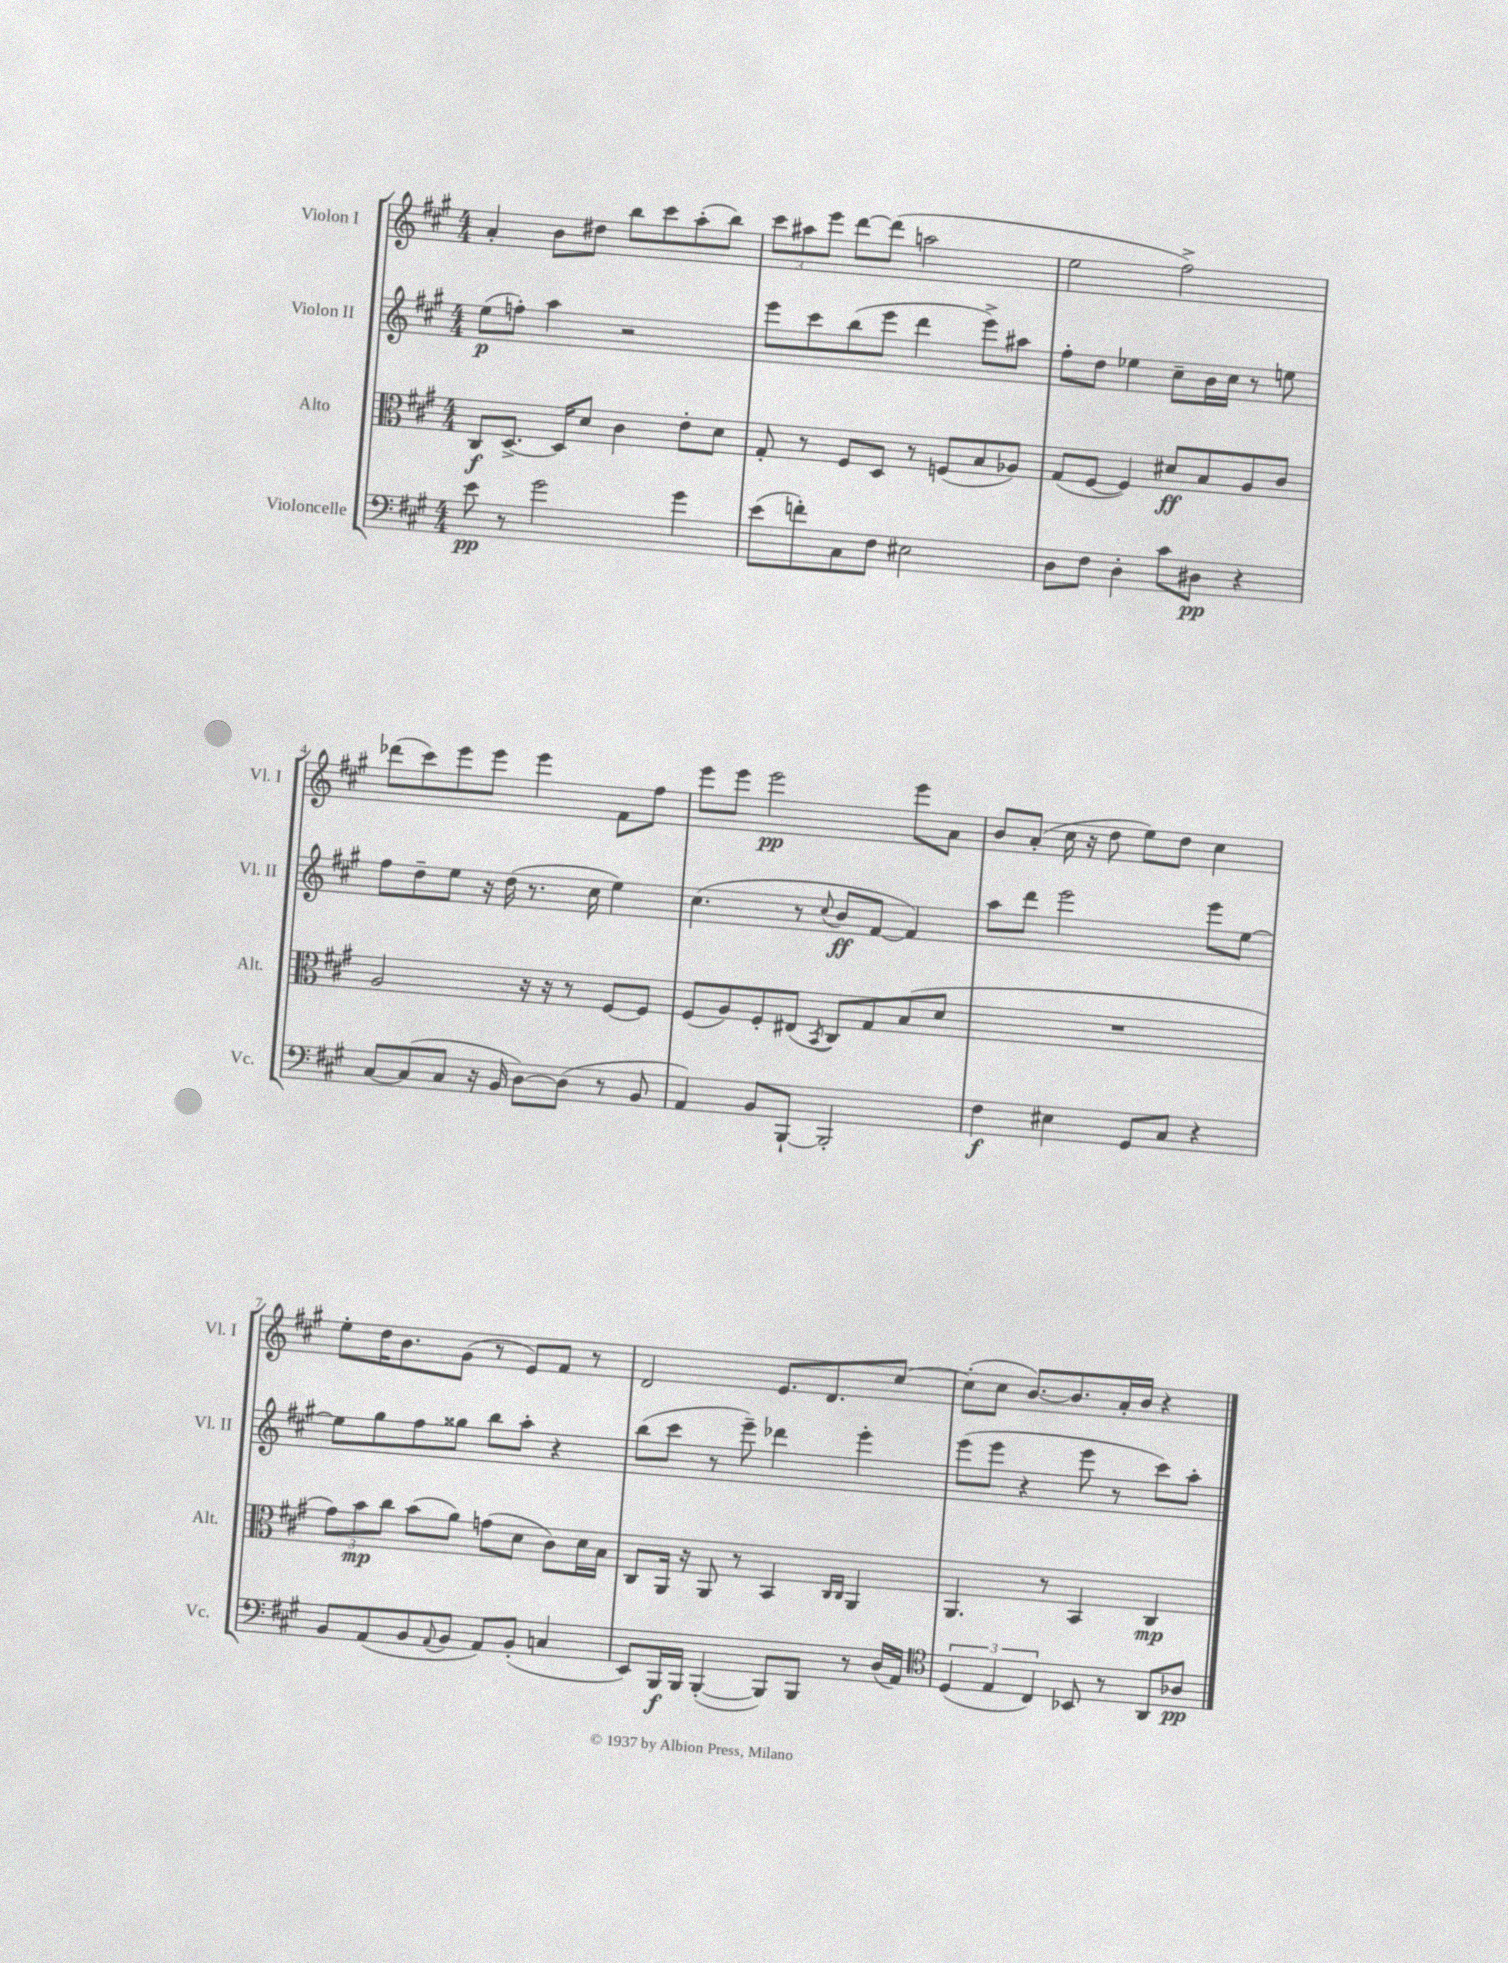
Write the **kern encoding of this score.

**kern	**kern	**kern	**kern
*staff4	*staff3	*staff2	*staff1
*clefF4	*clefC3	*clefG2	*clefG2
*k[f#c#g#]	*k[f#c#g#]	*k[f#c#g#]	*k[f#c#g#]
*M4/4	*M4/4	*M4/4	*M4/4
8e	8C#	(8ee	4a'
8r	[8.D^	8ff')	.
2g#	.	4aa	8b
.	16D]	.	.
.	8d	.	8dd#
.	4c#	2r	8bb
.	.	.	8ccc#
4g#	8e'	.	(8aa'
.	8d	.	8bb)
=	=	=	=
(8e	8G#'	8eee	12ccc#
.	.	.	12aa#
8f')	8r	8ccc#	.
.	.	.	12eee
8C#	8F#	(8bb	[8ddd
8F#	8D	8eee	(8ddd]
2E#	8r	4ddd	2aa
.	(8F	.	.
.	8B	8eee^)	.
.	8A-)	8aa#	.
=	=	=	=
8D	(8G#	8ff#'	2ee
8F#	[8F#	8dd	.
4D'	4F#])	4ee-	.
8c#	8d#	8cc#~	2ff#^)
8D#	8B	16b	.
.	.	16cc#	.
4r	8A	8r	.
.	8c#	8ee	.
=	=	=	=
[8C#	2A	8ff#	(8ddd-
(8C#]	.	8dd~	8ccc#)
8C#	.	8ee	8eee
16r	.	16r	8eee
16BB	.	(16dd	.
[8D)	16r	8.r	4eee
.	16r	.	.
(8D]	8r	.	.
.	.	16cc#	.
8r	[8F#	4ee)	8f#
8BB	8F#]	.	8ff#
=	=	=	=
4AA)	(8F#	(4.cc#	8eee
.	8A)	.	8eee
8BB	8F#'	.	2eee
[8BBB`	(8E#	8r	.
.	8qBB	8qqcc#	.
2BBB']	8C#)	8b	.
.	8G#	[8f#	.
.	(8B	4f#])	8eee
.	8d	.	8a
=	=	=	=
4F#	1r	8aa	8b
.	.	8ddd	(8a'
4E#	.	2eee	16cc#
.	.	.	16r
.	.	.	8dd
8GG#	.	.	8ee)
8C#	.	.	8dd
4r	.	8eee	4cc#
.	.	[8ee	.
=	=	=	=
8BB	12g#)	8ee]	8ee'
.	12b	.	.
(8AA	.	8gg#	16dd
.	12cc#	.	.
.	.	.	8.b
8BB	(8b	8ff#	.
8qqAA	.	.	.
8BB	8a)	8gg##	(8g#
8AA)	(8g	8bb	8r
(8BB'	8d	8aa'	8e)
4C	8c#)	4r	8f#
.	16d	.	8r
.	16B	.	.
=	=	=	=
8EE)	8C#	(8bb	2d
16BBB	16AA	8ccc#	.
16BBB	16r	.	.
([4BBB'	8AA	8r	.
.	8r	8eee~)	.
8BBB])	4BB	4ddd-	8.e
8BBB	.	.	.
.	.	.	8.d
.	16qqC#	.	.
.	16qqC#	.	.
8r	4AA	4eee'	.
(16D	.	.	[8cc#
16AA)	.	.	.
=	=	=	=
*clefC4	*	*	*
(6D	4.AA	(8eee	(8cc#']
.	.	8eee	8cc#
6E	.	.	.
.	.	4r	[8.b)
6C#)	.	.	.
.	8r	.	.
.	.	.	8.b]
8BB-	4BB	8eee	.
8r	.	8r	16a'
.	.	.	16b
8AA	4C#	8ccc#)	4r
8A-	.	8aa'	.
==	==	==	==
*-	*-	*-	*-
